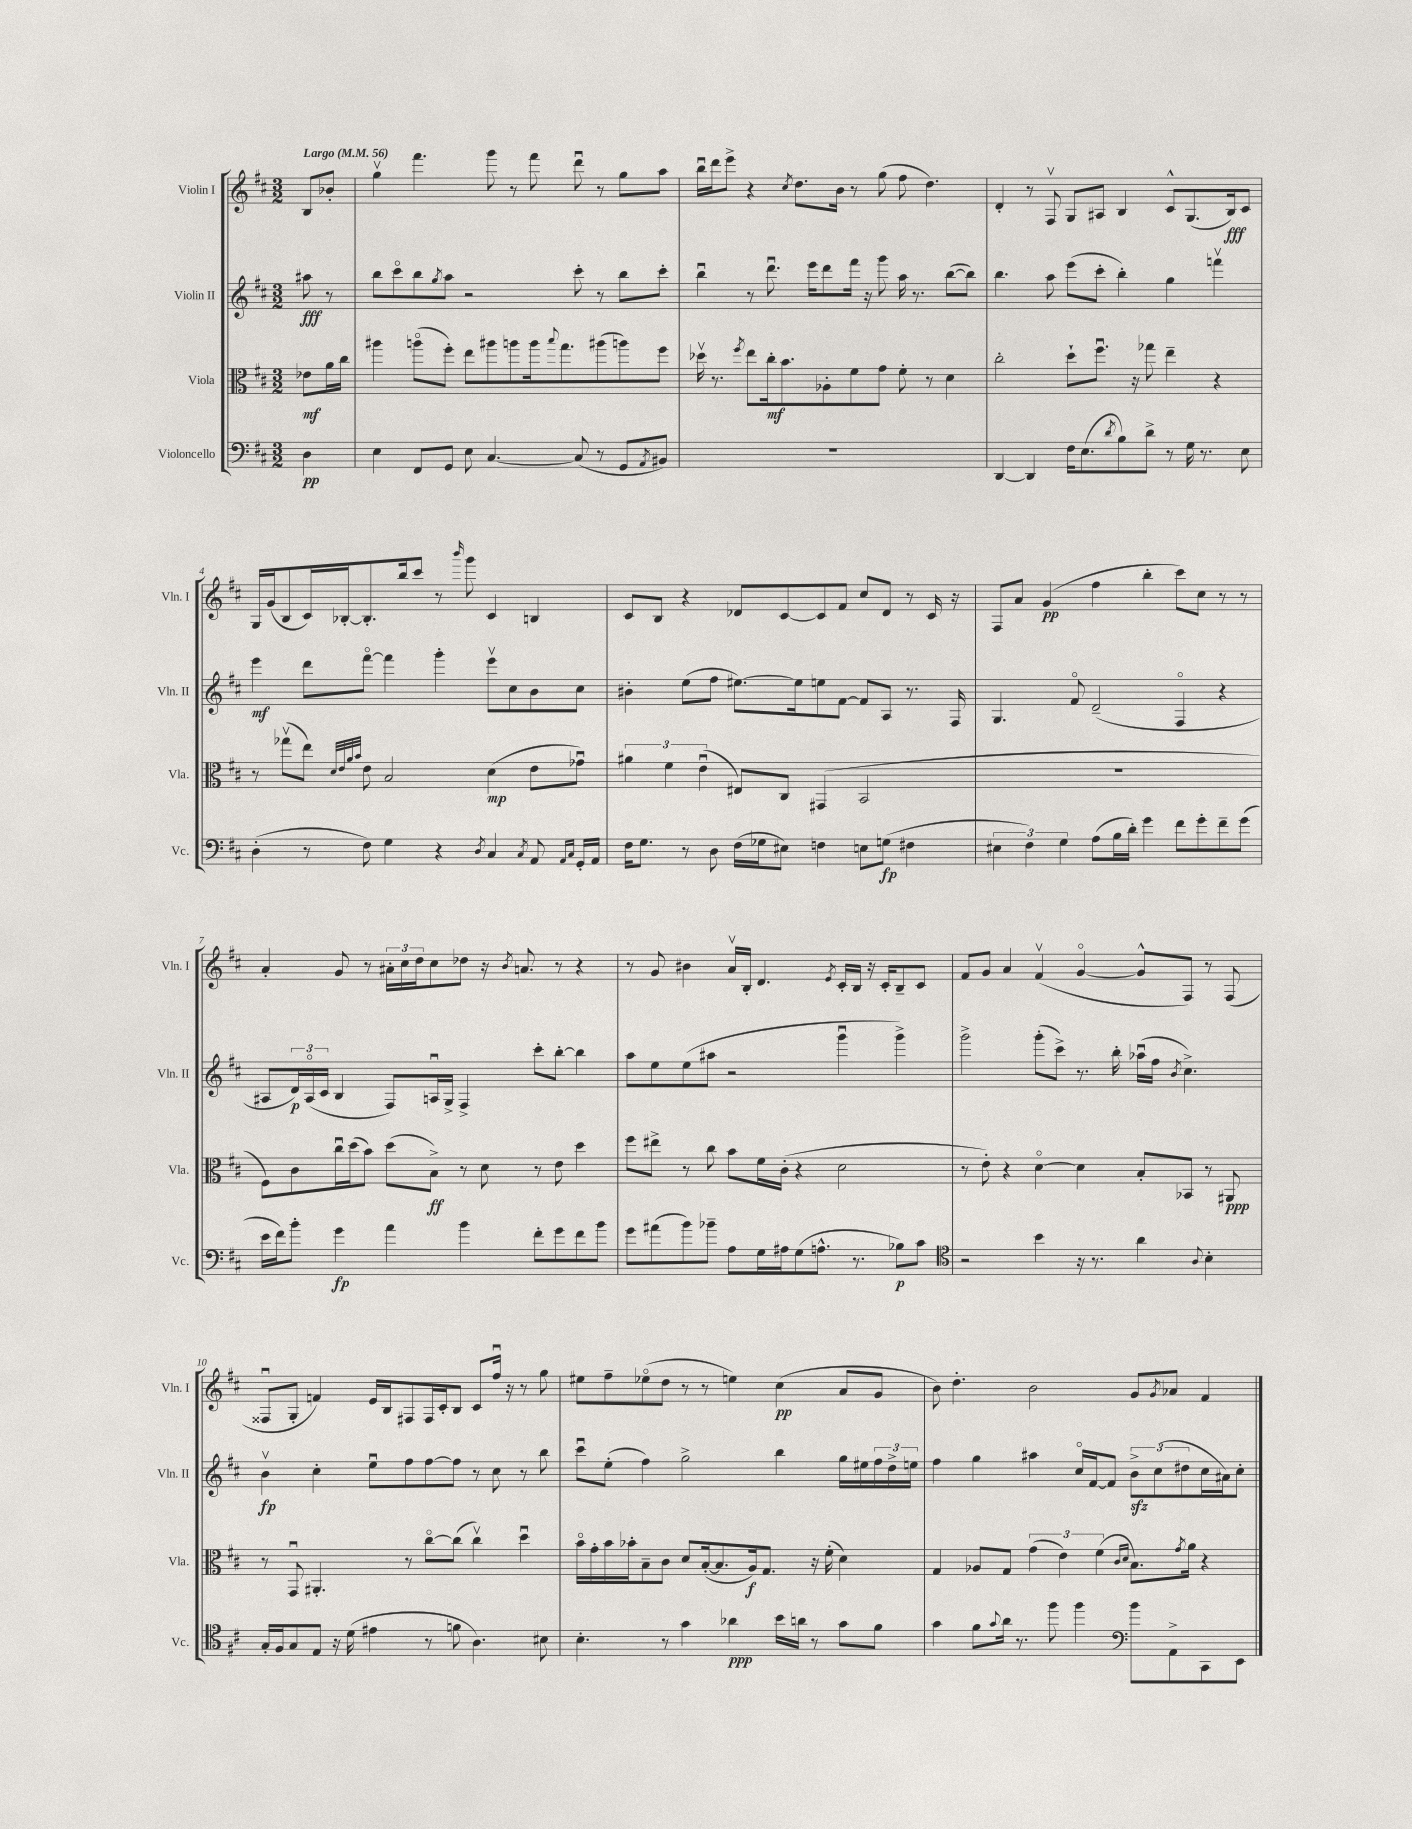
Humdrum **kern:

**kern	**dynam	**kern	**dynam	**kern	**dynam	**kern	**dynam
*part4	*part4	*part3	*part3	*part2	*part2	*part1	*part1
*staff4	*staff4	*staff3	*staff3	*staff2	*staff2	*staff1	*staff1
*I"Violoncello	*	*I"Viola	*	*I"Violin II	*	*I"Violin I	*
*I'Vc.	*	*I'Vla.	*	*I'Vln. II	*	*I'Vln. I	*
*clefF4	*	*clefC3	*	*clefG2	*	*clefG2	*
*k[f#c#]	*	*k[f#c#]	*	*k[f#c#]	*	*k[f#c#]	*
*M3/2	*	*M3/2	*	*M3/2	*	*M3/2	*
*MM56	*	*MM56	*	*MM56	*	*MM56	*
=	=	=	=	=	=	=	=
!	!	!	!	!	!	!LO:TX:a:B:t=Largo	!
4D\	pp	8e-X\L	mf	8aa#X\	fff	8B/L	.
.	.	16a\L	.	8r	.	8b-X'/J	.
.	.	16cc#\JJ	.	.	.	.	.
=1	=1	=1	=1	=1	=1	=1	=1
4E\	.	4aa#X\	.	8bb\L	.	4ggv\	.
.	.	.	.	8ccc#\	.	.	.
8FF#/L	.	(8aan\L	.	8bb\	.	4.fff#\	.
.	.	.	.	8qgg/	.	.	.
8GG/J	.	8ff#'\J)	.	8aa\J	.	.	.
8E\	.	8ee\L	.	2r	.	.	.
[4.C#/	.	8aa#X\	.	.	.	8ggg\	.
.	.	8aan\	.	.	.	8r	.
.	.	16aa\k	.	.	.	8fff#\	.
.	.	8qqbb/	.	.	.	.	.
.	.	8.gg\	.	.	.	.	.
(8C#/]	.	.	.	8ccc#'\	.	8dddu\	.
8r	.	(8aa#X\	.	8r	.	8r	.
8GG/L	.	8aan\)	.	8bb\L	.	8gg\L	.
8qAA/	.	.	.	.	.	.	.
8BB#X/J)	.	8ff#\J	.	8ccc#'\J	.	8aa\J	.
=2	=2	=2	=2	=2	=2	=2	=2
1.r	.	16dd-Xv\	.	4bbu\	.	16bbu\LL	.
.	.	8.r	.	.	.	16ddd\J	.
.	.	.	.	.	.	8eee^\J	.
.	.	8qff#/	.	.	.	.	.
.	.	8ee\L	.	8r	.	4r	.
.	.	16cc#'\k	mf	8.dddu\	.	.	.
.	.	8.b\	.	.	.	.	.
.	.	.	.	.	.	8qcc#/	.
.	.	.	.	.	.	8.dd\L	.
.	.	.	.	16eee\KL	.	.	.
.	.	8A-X'\	.	8ddd\	.	.	.
.	.	.	.	.	.	16b\Jk	.
.	.	8f#\	.	16fff#\Jk	.	8r	.
.	.	.	.	16r	.	.	.
.	.	8g\J	.	8ggg\	.	(8gg\	.
.	.	8f#'\	.	16aa\	.	8ff#\	.
.	.	.	.	8.r	.	.	.
.	.	8r	.	.	.	4.dd\)	.
.	.	4d\	.	([8bb\L	.	.	.
.	.	.	.	8bb\J])	.	.	.
=3	=3	=3	=3	=3	=3	=3	=3
[4DD/	.	2cc#'\	.	4.bb\	.	4d'/	.
4DD/]	.	.	.	.	.	8r	.
.	.	.	.	8aa\	.	8F#v/	.
16F#\KL	.	8dd`\L	.	(8eee\L	.	8G/L	.
(8.E\	.	.	.	.	.	.	.
.	.	8.ff#u\J	.	8ccc#'\J	.	8A#X/J	.
8qd/	.	.	.	.	.	.	.
8B\)	.	.	.	4bb'\)	.	4B/	.
.	.	16r	.	.	.	.	.
8d^\J	.	8gg-X\	.	.	.	.	.
8r	.	4ee~\	.	4gg\	.	8c#^^/L	.
16G\	.	.	.	.	.	(8.G/	.
8.r	.	.	.	.	.	.	.
.	.	4r	.	4fffnv\	.	.	.
.	.	.	.	.	.	16B/k)	fff
8E\	.	.	.	.	.	8c#/J	.
!!LO:LB:g=z
=4	=4	=4	=4	=4	=4	=4	=4
(4D'\	.	8r	.	4eee\	mf	16G/LL	.
.	.	.	.	.	.	(16g/J	.
.	.	(8gg-Xv\L	.	.	.	8B/	.
8r	.	8ee\J)	.	8ddd\L	.	16c#/L)	.
.	.	.	.	.	.	[16B-X'/J	.
.	.	32qqd/LLL	.	.	.	.	.
.	.	32qqe/	.	.	.	.	.
.	.	32qqa/	.	.	.	.	.
.	.	32qqb/JJJ	.	.	.	.	.
8F#\)	.	8e\	.	[8fff#\J	.	8.B-'/]	.
4G\	.	2B/	.	4fff#\]	.	.	.
.	.	.	.	.	.	16bb/k	.
.	.	.	.	.	.	8ccc#/J	.
4r	.	.	.	4ggg'\	.	8r	.
.	.	.	.	.	.	16qqbbb/	.
.	.	.	.	.	.	8ggg\	.
8qD/	.	.	.	.	.	.	.
4C#/	.	(4d\	mp	8eeev\L	.	4c#/	.
.	.	.	.	8cc#\	.	.	.
8qC#/	.	.	.	.	.	.	.
8AA/	.	8e\L	.	8b\	.	4Bn/	.
16qqAA/LL	.	.	.	.	.	.	.
16qqC#/JJ	.	.	.	.	.	.	.
16GG'/LL	.	8g-Xu\J)	.	8cc#\J	.	.	.
16AA/JJ	.	.	.	.	.	.	.
=5	=5	=5	=5	=5	=5	=5	=5
16F#\KL	.	6a#X\	.	4b#X'\	.	8c#/L	.
8.G\J	.	.	.	.	.	.	.
.	.	.	.	.	.	8B/J	.
.	.	6f#\	.	.	.	.	.
8r	.	.	.	(8ee\L	.	4r	.
.	.	(6eu\	.	.	.	.	.
8D\	.	.	.	8ff#\J	.	.	.
(16F#\LL	.	8E#X/L)	.	[8.ee#X\L)	.	8d-X/L	.
16G-X\J	.	.	.	.	.	.	.
8E#X\J)	.	8C#/J	.	.	.	[8c#/	.
.	.	.	.	16ee#\k]	.	.	.
4Fn\	.	(4GG#X/	.	8een\	.	8c#/]	.
.	.	.	.	[8f#\J	.	8f#/J	.
8En\L	.	2BB/	.	8f#/L]	.	8cc#/L	.
(8Gn\J	fp	.	.	8A/J	.	8d-/J	.
4F#X\	.	.	.	8.r	.	8r	.
.	.	.	.	.	.	16c#/	.
.	.	.	.	16F#/	.	16r	.
=6	=6	=6	=6	=6	=6	=6	=6
6E#X\	.	1.r	.	4.G/	.	8F#/L	.
.	.	.	.	.	.	8a/J	.
6F#\)	.	.	.	.	.	.	.
.	.	.	.	.	.	(4g/	pp
6G\	.	.	.	.	.	.	.
.	.	.	.	8f#/	.	.	.
(8A\L	.	.	.	(2d~/	.	4ff#\	.
16B\L	.	.	.	.	.	.	.
16d'\JJ)	.	.	.	.	.	.	.
4g\	.	.	.	.	.	4bb'\	.
8f#\L	.	.	.	4F#/	.	8ccc#\L)	.
8g'\	.	.	.	.	.	8cc#\J	.
8f#~\	.	.	.	4r	.	8r	.
(8g\J	.	.	.	.	.	8r	.
!!LO:LB:g=z
=7	=7	=7	=7	=7	=7	=7	=7
16e\LL	.	8F#\L)	.	8A#X/L	.	4a'/	.
16f#\J)	.	.	.	.	.	.	.
8b'\J	.	8c#\	.	24d/L)	p	.	.
.	.	.	.	(24A#/	.	.	.
.	.	.	.	24c#/JJ	.	.	.
4g\	fp	16cc#u\L	.	4B/	.	8g/	.
.	.	(16dd\J	.	.	.	.	.
.	.	8b\J)	.	.	.	8r	.
4a\	.	(8dd\L	.	8F#/L)	.	24a#X'\LL	.
.	.	.	.	.	.	24cc#\	.
.	.	.	.	.	.	24dd\J	.
.	.	8B^\J)	ff	16Anu/L	.	8cc#\	.
.	.	.	.	16G^/JJ	.	.	.
4b\	.	8r	.	4F#^/	.	8dd-X\J	.
.	.	8d\	.	.	.	16r	.
.	.	.	.	.	.	8qb/	.
.	.	.	.	.	.	8.an/	.
8f#'\L	.	8r	.	8ccc#'\L	.	.	.
8g\	.	8e\	.	[8bb'\J	.	8r	.
8f#\	.	4dd\	.	4bb\]	.	4r	.
8b\J	.	.	.	.	.	.	.
=8	=8	=8	=8	=8	=8	=8	=8
8g\L	.	8ff#\L	.	8aa\L	.	8r	.
(8a#X\	.	8ee#X^\J	.	8ee\	.	8g/	.
8b\)	.	8r	.	(8ee\	.	4b#X\	.
8b-X~\J	.	8cc#\	.	8aa#X\J	.	.	.
8A\L	.	8b\L	.	2r	.	16av/LL	.
.	.	.	.	.	.	16B'/JJ	.
16G\L	.	16f#\L	.	.	.	4.d/	.
16A#X\J	.	(16c#'\JJ	.	.	.	.	.
(8G\	.	4r	.	.	.	.	.
8.An^^\J	.	.	.	.	.	.	.
.	.	.	.	.	.	8qe/	.
.	.	2d\	.	4gggu\	.	16c#'/LL	.
8.r	.	.	.	.	.	16B/JJ	.
.	.	.	.	.	.	16r	.
.	.	.	.	.	.	16c#'/KL	.
8B-X\L)	p	.	.	4ggg^\)	.	8B~/	.
8c#\J	.	.	.	.	.	8c#/J	.
=9	=9	=9	=9	=9	=9	=9	=9
*clefC4	*	*	*	*	*	*	*
2r	.	8r	.	2ggg^\	.	8f#/L	.
.	.	8e'\)	.	.	.	8g/J	.
.	.	4r	.	.	.	4a/	.
4b\	.	[4d\	.	(8ggg'\L	.	(4f#v/	.
.	.	.	.	8ccc#^\J)	.	.	.
16r	.	4d\]	.	8.r	.	[4g/	.
8.r	.	.	.	.	.	.	.
.	.	.	.	16bb'\	.	.	.
4a\	.	8B'/L	.	(16aa-Xu\LL	.	8g^^/L]	.
.	.	.	.	16ff#\JJ	.	.	.
.	.	.	.	8qb/	.	.	.
.	.	8BB-X/J	.	4.cc#^\)	.	8F#/J)	.
8qqA/	.	.	.	.	.	.	.
4B'\	.	8r	.	.	.	8r	.
.	.	8AA#X/	ppp	.	.	(8F#/	.
!!LO:LB:g=z
=10	=10	=10	=10	=10	=10	=10	=10
16G'/LL	.	8r	.	4bv\	fp	8F##Xu/L	.
16F#/J	.	.	.	.	.	.	.
8G/	.	8GGu/	.	.	.	8G'/J	.
8E/J	.	4.AA#X'/	.	4cc#'\	.	4fn/)	.
16r	.	.	.	.	.	.	.
(16d\	.	.	.	.	.	.	.
4e#X\	.	.	.	8eeu\L	.	16e/LL	.
.	.	.	.	.	.	16B/J	.
.	.	8r	.	8ff#\	.	8F#X/	.
8r	.	[8cc#\L	.	[8ff#\	.	16F#/L	.
.	.	.	.	.	.	16c#'/J	.
8fn\	.	(8cc#\J]	.	8ff#\J]	.	8B/J	.
4.A\)	.	4cc#v\)	.	8r	.	8c#/L	.
.	.	.	.	8cc#\	.	16ff#u/Jk	.
.	.	.	.	.	.	16r	.
.	.	4ddu\	.	8r	.	8r	.
8B#X\	.	.	.	8bb\	.	8gg\	.
=11	=11	=11	=11	=11	=11	=11	=11
4.B'\	.	16b\LL	.	8ccc#u\L	.	8ee#X\L	.
.	.	16g'\	.	.	.	.	.
.	.	16b\	.	(8ee'\J	.	8ff#~\	.
.	.	16b-X'\J	.	.	.	.	.
.	.	8B~\	.	4ff#\)	.	(8ee-X\	.
8r	.	8c#\J	.	.	.	8dd\J	.
4g\	.	8d/L	.	2gg^\	.	8r	.
.	.	([16B'/k	.	.	.	8r	.
.	.	8.B/]	.	.	.	.	.
4a-X\	ppp	.	.	.	.	4een\)	.
.	.	16A/k)	f	.	.	.	.
.	.	8.G/J	.	.	.	.	.
16b\LL	.	.	.	4bb\	.	(4cc#\	pp
16an\JJ	.	.	.	.	.	.	.
8r	.	16r	.	.	.	.	.
.	.	(16f#'\	.	.	.	.	.
8g\L	.	4d\)	.	16gg\LL	.	8a/L	.
.	.	.	.	16ee#X\	.	.	.
8f#\J	.	.	.	24ff#\	.	8g/J	.
.	.	.	.	24dd^\	.	.	.
.	.	.	.	24een\JJ	.	.	.
=12	=12	=12	=12	=12	=12	=12	=12
4g\	.	4G/	.	4ff#\	.	8b\)	.
.	.	.	.	.	.	4.dd'\	.
8f#\L	.	8A-X/L	.	4gg\	.	.	.
8qqg/	.	.	.	.	.	.	.
16a\Jk	.	8G/J	.	.	.	.	.
8.r	.	.	.	.	.	.	.
.	.	(6g\	.	4aa#X\	.	2b\	.
8ff#\	.	.	.	.	.	.	.
.	.	6e\)	.	.	.	.	.
4ff#\	.	.	.	16cc#/LL	.	.	.
.	.	.	.	[16f#/J	.	.	.
.	.	(6f#\	.	.	.	.	.
.	.	.	.	8f#/J]	.	.	.
*clefF4	*	*	*	*	*	*	*
.	.	16qqc#/LL	.	.	.	.	.
.	.	16qqd/JJ	.	.	.	.	.
8b\L	.	8.B\L)	.	12bzz^\L	.	8g/L	.
.	.	.	.	(12cc#\	.	.	.
.	.	.	.	.	.	8qg/	.
8AA^\	.	.	.	.	.	8a-X/J	.
.	.	.	.	12dd#X\	.	.	.
.	.	8qg/	.	.	.	.	.
.	.	16a\Jk	.	.	.	.	.
8CC#\	.	4r	.	16cc#\L	.	4f#/	.
.	.	.	.	16a#X\J)	.	.	.
8EE\J	.	.	.	8cc#'\J	.	.	.
==	==	==	==	==	==	==	==
*-	*-	*-	*-	*-	*-	*-	*-
